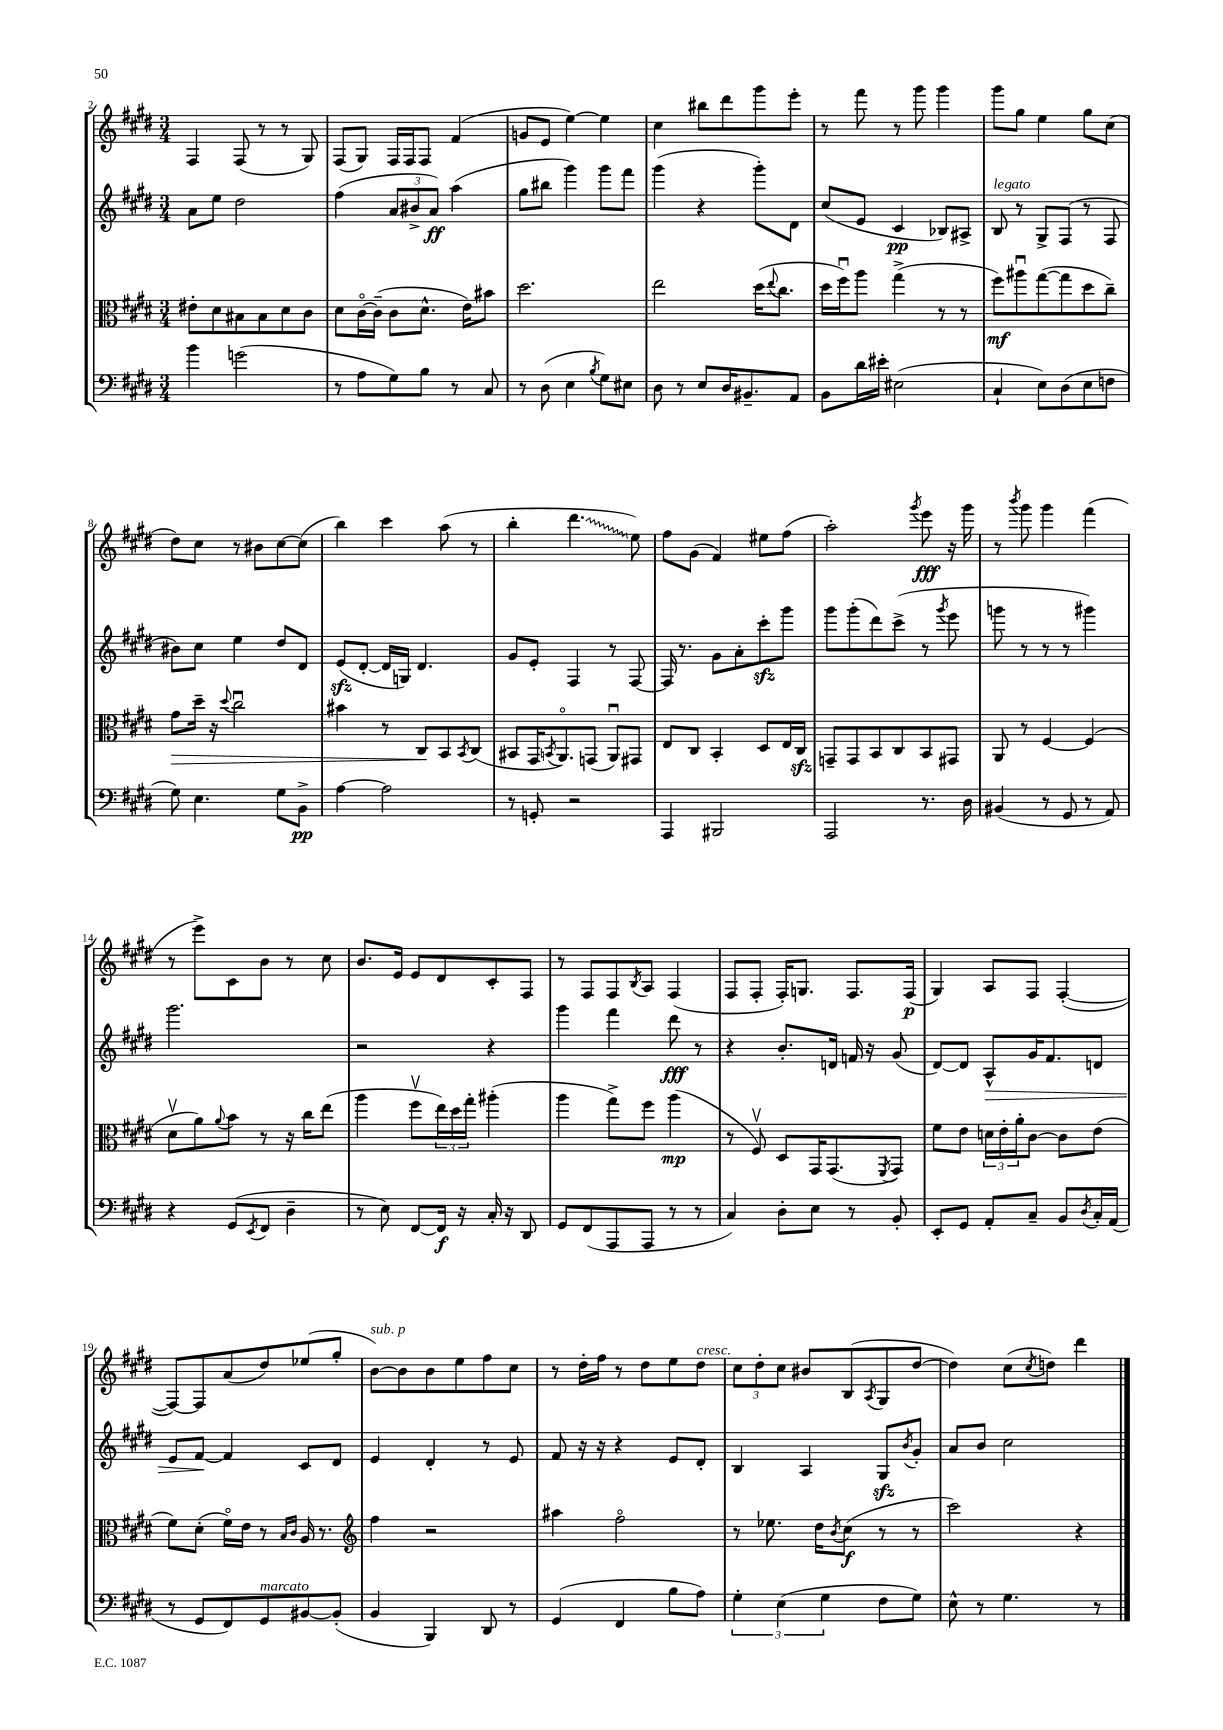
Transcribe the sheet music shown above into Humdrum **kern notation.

**kern	**kern	**kern	**kern
*staff4	*staff3	*staff2	*staff1
*clefF4	*clefC3	*clefG2	*clefG2
*k[f#c#g#d#]	*k[f#c#g#d#]	*k[f#c#g#d#]	*k[f#c#g#d#]
*M3/4	*M3/4	*M3/4	*M3/4
4b\	8e#'\L	8a\L	4F#/
.	8d#\	8ee\J	.
(2g\	8B#\	2dd#\	(8F#/
.	8B#\	.	8r
.	8d#\	.	8r
.	8c#\J	.	8G#/)
=	=	=	=
8r	8d#\L	(4ff#\	(8F#/L
8A\L	[16c#o\L	.	8G#/J)
.	(16c#~\]JJ	.	.
8G#\)	8c#\L	12a/L	16F#/LL
.	.	.	16F#/J
.	.	12b#^/	.
8B\J	8.d#^^\J	.	8F#/J
.	.	12a/J)	.
8r	.	(4aa\	(4f#/
.	16e\LK)	.	.
8C#/	8b#\J	.	.
=	=	=	=
8r	2.dd#\	8gg#\L	8g/L
(8D#\	.	8bb#\J	8e/J
4E\	.	4ggg#\)	[4ee\)
8qB/	.	.	.
8G#\L)	.	8ggg#\L	4ee\]
8E#\J	.	8fff#\J	.
=	=	=	=
8D#\	2ee\	(4ggg#\	4cc#\
8r	.	.	.
8E/L	.	4r	8bb#\L
16D#/K	.	.	8ddd#\
8.BB#~/	.	.	.
.	(16dd#\LK	8ggg#'\L)	8ggg#\
.	8qqee/	.	.
.	8.cc#\J	.	.
8AA/J	.	8d#\J	8eee'\J
=	=	=	=
8BB\L	16dd#\LL	(8cc#/L	8r
.	16ff#u\J)	.	.
16d#\L	8aa\J	8e/J	8fff#\
16e#'\JJ	.	.	.
(2E#\	(4gg#^\	4c#/	8r
.	.	.	8ggg#\
.	8r	8B-/L)	4ggg#\
.	8r	8A#^/J	.
=	=	=	=
4C#`/	8ff#\L)	8B/	8ggg#\L
.	8aa#u\	8r	8gg#\J
8E\L)	([8gg#\	8G#^/L	4ee\
(8D#\	8gg#\]	(8F#/J	.
8E\	8dd#\	8r	8gg#\L
8F\J	8cc#~\J)	8F#/	(8cc#\J
=	=	=	=
8G#\)	8g#\L	8b#\L)	8dd#\L)
4.E\	16dd#~\Jk	8cc#\J	8cc#\J
.	16r	.	.
.	8qqdd#/	.	.
.	2cc#u\	4ee\	8r
.	.	.	8b#\L
8G#\L	.	8dd#/L	[8cc#\
8BB^\J	.	8d#/J	(8cc#\]J
=	=	=	=
[4A\	4b#\	(8e/L	4bb\)
.	.	[8d#'/J	.
2A\]	8r	16d#/]LL	4ccc#\
.	.	16G/JJ)	.
.	8C#/L	4.d#/	.
.	8BB/	.	(8aa\
.	8qBB/	.	.
.	(8C#/J	.	8r
=	=	=	=
8r	8BB#/L	8g#/L	4bb'\
8GG'/	16GG#/K	8e'/J	.
.	8qBB/	.	.
.	8.AAo/)	.	.
2r	.	4F#/	4.ddd#\
.	(8GG/J	.	.
.	8AAu/L)	8r	.
.	8GG#/J	[8F#/	8ee\)
=	=	=	=
4AAA/	8E/L	16F#/]	8ff#\L
.	.	8.r	.
.	8C#/J	.	(8g#\J
2BBB#/	4BB'/	8g#\L	4f#/)
.	.	8a'\	.
.	8D#/L	8ccc#'\	8ee#\L
.	16E/L	8ggg#\J	(8ff#\J
.	16C#/JJ	.	.
=	=	=	=
2AAA/	8GG~/L	8ggg#\L	2aa'\)
.	8GG/	(8ggg#'\	.
.	8BB/	8ddd#\)	.
.	8C#/	(8ccc#^\J	.
.	.	.	8qggg#/
8.r	8BB/	8r	8eee\
.	.	8qggg#/	.
.	8GG#/J	8eee\	16r
16D#\	.	.	16ggg#\
=	=	=	=
(4BB#/	8AA/	8ggg\	8r
.	.	.	8qbbb/
.	8r	8r	8ggg#\
8r	[4F#/	8r	4ggg#\
8GG#/	.	8r	.
8r	(4F#/]	4ggg#\)	(4fff#\
8AA/)	.	.	.
=	=	=	=
4r	8d#v\L	2.ggg#\	8r
.	8a\)	.	8eee^\L)
.	8qqa/	.	.
(8GG#/L	8b\J	.	8c#\
8qEE/	.	.	.
8FF#/J	8r	.	8b\J
4D#~\	16r	.	8r
.	16cc#\LK	.	.
.	(8ee\J	.	8cc#\
=	=	=	=
8r	4aa\	2r	8.b/L
8E\)	.	.	.
.	.	.	16e/Jk
[8FF#/L	8ff#v\L	.	8e/L
16FF#/]Jk	24ee\L)	.	8d#/
.	24dd#\	.	.
16r	.	.	.
.	24gg#'\JJ	.	.
16C#'/	(4aa#'\	4r	8c#'/
16r	.	.	.
8DD#/	.	.	8F#/J
=	=	=	=
8GG#/L	4aa\	4ggg#\	8r
(8FF#/	.	.	8F#/L
8AAA/	8gg#^\L)	4fff#\	8F#/
.	.	.	8qB/
8AAA/J	8ff#\J	.	8A/J
8r	(4aa\	8ddd#\	(4F#/
8r	.	8r	.
=	=	=	=
4C#/)	8r	4r	8F#/L
.	8F#v/)	.	8F#'/J
8D#'\L	8D#/L	8.b'/L	16F#'/LK)
.	.	.	8.G/J
8E\J	16GG#/K	.	.
.	(8.GG#/	16d/Jk	.
8r	.	16f/	8.F#/L
.	.	16r	.
.	8qFF#/	.	.
8BB'/	8GG#/J)	(8g#/	.
.	.	.	(16F#/Jk
=	=	=	=
8EE'/L	8f#\L	[8d#/L)	4G#/)
8GG#/J	8e\J	8d#/]J	.
8AA'/L	24d\LL	8A^^/L	8A/L
.	24e'\	.	.
.	24a'\J	.	.
8C#~/J	[8c#\J	16g#/K	8F#/J
.	.	8.f#/	.
8BB/L	8c#\]L	.	([4F#'/
8qD#/	.	.	.
16C#'/L	(8e\J	8d/J	.
(16AA/JJ	.	.	.
=	=	=	=
8r	8f#\L)	8e/L	8F#/_L)
8GG#/L	(8d#'\J	[8f#/J	8F#/]
8FF#/)	16f#o\LL)	4f#/]	(8a/
.	16e\JJ	.	.
8GG#/	8r	.	8dd#/)
.	16qqB/LL	.	.
.	16qqc#/JJ	.	.
[8BB#/	16A/	8c#/L	(8ee-/
.	8.r	.	.
(8BB#'/]J	.	8d#/J	8gg#'/J
=	=	=	=
*	*clefG2	*	*
4BB/	4ff#\	4e/	[8b\L)
.	.	.	8b\]
4BBB/)	2r	4d#'/	8b\
.	.	.	8ee\
8DD#/	.	8r	8ff#\
8r	.	8e/	8cc#\J
=	=	=	=
(4GG#/	4aa#\	8f#/	8r
.	.	16r	16dd#'\LL
.	.	16r	16ff#\JJ
4FF#/	2ff#o\	4r	8r
.	.	.	8dd#\L
8B\L	.	8e/L	8ee\
8A\J)	.	8d#'/J	8dd#\J
=	=	=	=
6G#'\	8r	4B/	12cc#\L
.	.	.	12dd#'\
.	8.ee-\	.	.
(6E\	.	.	12cc#\J
.	.	4A/	8b#/L
.	16dd#\LK	.	.
6G#\	.	.	.
.	8qb/	.	.
.	(8cc#\J	.	(8B/
.	.	.	8qA/
8F#\L	8r	8G#/L	8G#/
.	.	8qb/	.
8G#\J)	8r	8g#'/J	[8dd#/J
=	=	=	=
8E^^\	2ccc#\)	8a/L	4dd#\])
8r	.	8b/J	.
4.G#\	.	2cc#\	(8cc#\L
.	.	.	8qcc#/
.	.	.	8dd\J)
.	4r	.	4ddd#\
8r	.	.	.
==	==	==	==
*-	*-	*-	*-
